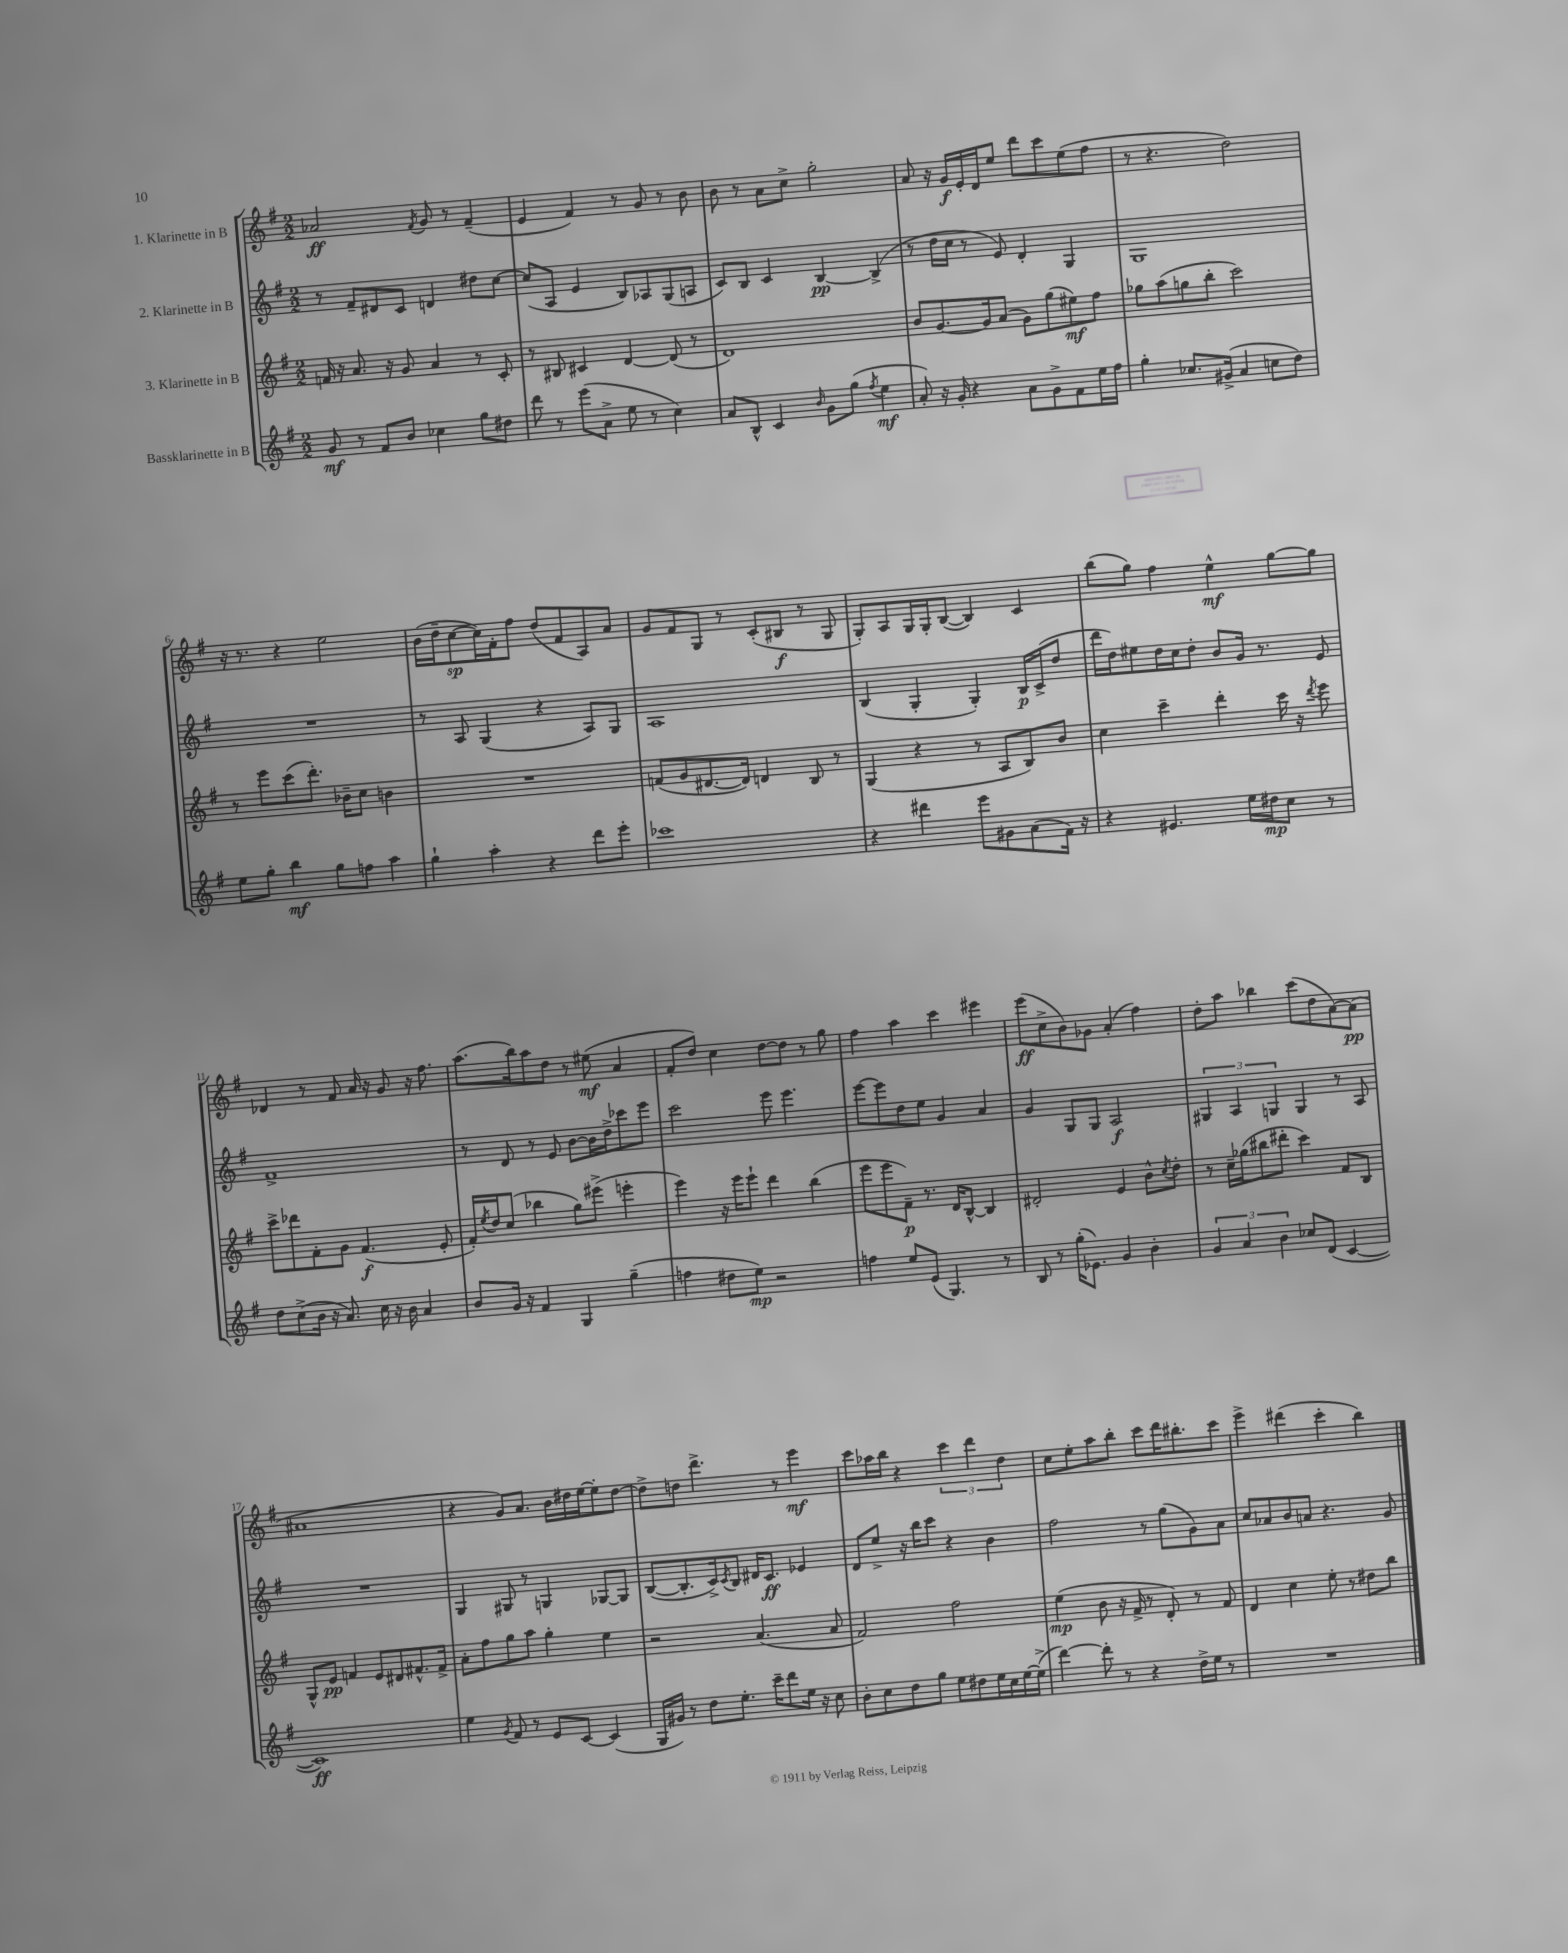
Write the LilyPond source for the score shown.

<<
\new StaffGroup <<
\new Staff = "s0" \with { instrumentName = "1. Klarinette in B" } {
    \clef treble \key g \major \numericTimeSignature \time 2/2
    aes'2\ff \acciaccatura { fis'8 } g'8 r8 fis'4--( |
    e'4 fis'4) r8 g'8 r8 b'8 |
    b'8 r8 a'8 c''8-> g''2-. |
    a'8 r16 g'16\f e'16-. d'16 e''8 d'''8 c'''8 e''8( fis''8 |
    r8 r4. d''2) |
    r16 r8. r4 e''2 |
    b'16( d''16-- c''8~\sp c''16) fis'16-. fis''8 d''8( fis'8 a8) a'8 |
    g'8 fis'8 g8 r8 c'8-.( bis8\f r8 g8 |
    g8-.) a8 g16 g16-. b8~( b4) c'4 |
    b''8( g''8) fis''4 e''4-^\mf g''8~ g''8 |
    des'4 r8 fis'8 a'16 r16 g'8 r16 fis''8. |
    a''8.( b''16) a''8 d''8 r8 eis''8\mf( a'4 |
    fis'8-. d''8) c''4 d''8~ d''8 r8 g''8 |
    fis''4 a''4 c'''4 eis'''4 |
    e'''8\ff( c''8-> b'8) ges'8 a'4-.( fis''4) |
    d''8-. a''8 bes''4 c'''8( d''8 a'8~) a'8\pp( |
    ais'1 |
    r4 g'8) a'8. b'16 dis''16 e''16~ e''8-. dis''8~ |
    dis''8-> d''8 d'''4.-> r8 e'''4\mf |
    c'''8 aes''16 b''16 r4 \tuplet 3/2 { c'''4 d'''4 d''4 } |
    c''8 e''8-. a''8 b''8-. c'''8 d'''16 bis''8.-. c'''8 |
    e'''4-> dis'''4( c'''4-. b''4) \bar "|." |
}
\new Staff = "s1" \with { instrumentName = "2. Klarinette in B" } {
    \clef treble \key g \major \numericTimeSignature \time 2/2
    r8 fis'8-- dis'8 c'8 d'4 dis''8 c''8~ |
    c''8( a8 e'4 b8) aes8 g8( a8 |
    c'8) b8 c'4 b4~\pp b4->( |
    r8 d''16 c''16 r8 e'8) d'4-. g4 |
    g1 |
    R1 |
    r8 a8 g4( r4 a8) g8 |
    a1 |
    b4( g4-. g4-.) b16\p c'16->( d''8 |
    d'''16 d''16) eis''8 d''16 c''16 d''8-. b'8 g'16 r8. e'8 |
    fis'1-> |
    r8 d'8 r8 e'8 b'8~ b'16 d''16-> ces'''8 e'''8 |
    c'''2 e'''8 e'''4. |
    e'''8~ e'''8 d''8 e''8 g'4 a'4 |
    g'4 g8 g8 a2\f |
    \tuplet 3/2 { gis4 a4 g4 } g4 r8 a8 |
    R1 |
    g4 gis8 r8 g4 ges8~ ges8 |
    b8~( b8.-. c'16->) \acciaccatura { c'8 } b8 dis'16 c'8.\ff ees'4 |
    d'8 e''8-> r16 b''16 c'''8 r4 b'4 |
    fis''2 r8 g''8( g'8) a'8 |
    c''8 aes'8 b'8 a'8 r4. g'8 \bar "|." |
}
\new Staff = "s2" \with { instrumentName = "3. Klarinette in B" } {
    \clef treble \key g \major \numericTimeSignature \time 2/2
    f'16 r16 a'8. r16 g'8 a'4 r8 c'8-. |
    r8 bis8 cis'4 d'4~ d'8( r8 |
    d'1) |
    b'8 g'8.~ g'16 a'8( g'8) g''8( eis''8\mf) fis''8 |
    ges''8 a''8( g''8 b''8-. c'''2) |
    r8 e'''8 c'''8( d'''8.-.) bes'16-- c''8 b'4 |
    R1 |
    f'8( g'8 dis'8.~ dis'16) d'4 b8 r8 |
    g4( r4 r8 a8 b8) b'8 |
    c''4 c'''4-- d'''4-. c'''16 r16 \acciaccatura { d'''8 } e'''8 |
    c'''8-> des'''8 fis'8-. g'8 fis'4.\f( e'8-. |
    fis'16-.) \acciaccatura { e''8 } d''16 c''8( bes''4 g''8) eis'''8->( e'''4-. |
    e'''4) r16 e'''16 e'''8-! d'''4 b''4( |
    e'''8 e'''8 fis'8--\p) r8. d'16 b8~-^ b4 |
    dis'2-. e'4 b'8-^ \acciaccatura { c''8 } d''8-. |
    r8 c''16-- ges''16( bis''8 dis'''8-. c'''4) fis'8 b8 |
    g8-^ e'8\pp f'4 e'8 dis'8 fis'8.-^ fis'16-> |
    a'8-. fis''8 g''8 a''8 g''4-. e''4 |
    r2 a'4.( a'8 |
    fis'2) fis''2 |
    e''4\mp( b'8 r16 fis'16-> r8 d'8-.) r8 fis'8 |
    d'4 c''4 e''8-. r8 dis''8 b''8 \bar "|." |
}
\new Staff = "s3" \with { instrumentName = "Bassklarinette in B" } {
    \clef treble \key g \major \numericTimeSignature \time 2/2
    g'8\mf r8 fis'8 b'8 ces''4 g''8 dis''8 |
    d'''8 r8 e'''8( a'8-> e''8 r8 c''4) |
    a'8 b8-^ c'4 \grace { b'16 } g'8 g''8( \acciaccatura { fis''8 } e''4\mf |
    a'8-.) r16 g'16-. r4 a'8 g'8-> fis'8 e''16 fis''16 |
    g''4-. ces''8. gis'16->( a'4 c''8 d''8) |
    e''8 g''8-. b''4\mf g''8 f''8 a''4 |
    g''4-! a''4-. r4 d'''8 e'''8-. |
    ces'''1 |
    r4 dis'''4 e'''8 gis'8 a'8( fis'16) r16 |
    r4 eis'4. e''16 dis''16\mp c''8 r8 |
    d''8 c''8->( b'16 r16 a'8.) c''16 r16 b'16 a'4 |
    b'8 g'16 r16 fis'4 g4 g''4--( |
    f''4 dis''8 e''8\mp) r2 |
    f''4 e''8 e'8( g4.) r8 |
    b8 r8 g''16-.( ees'8.) g'4 b'4-. |
    \tuplet 3/2 { g'4 a'4 b'4 } ces''8 d'8( c'4~ |
    c'1\ff) |
    e''4 \acciaccatura { g'8 } fis'8 r8 e'8 c'8~ c'4( |
    g16 gis'16) r8 d''8 e''8.-. c'''16-- d'''8 e''16 r16 c''8 |
    b'8-. c''8 d''8 g''8 e''8 dis''8 e''16 c''16 e''16~ e''16->( |
    d'''4~) d'''8-. r8 r4 d''16-> e''16 r8 |
    R1 \bar "|." |
}
>>
>>
